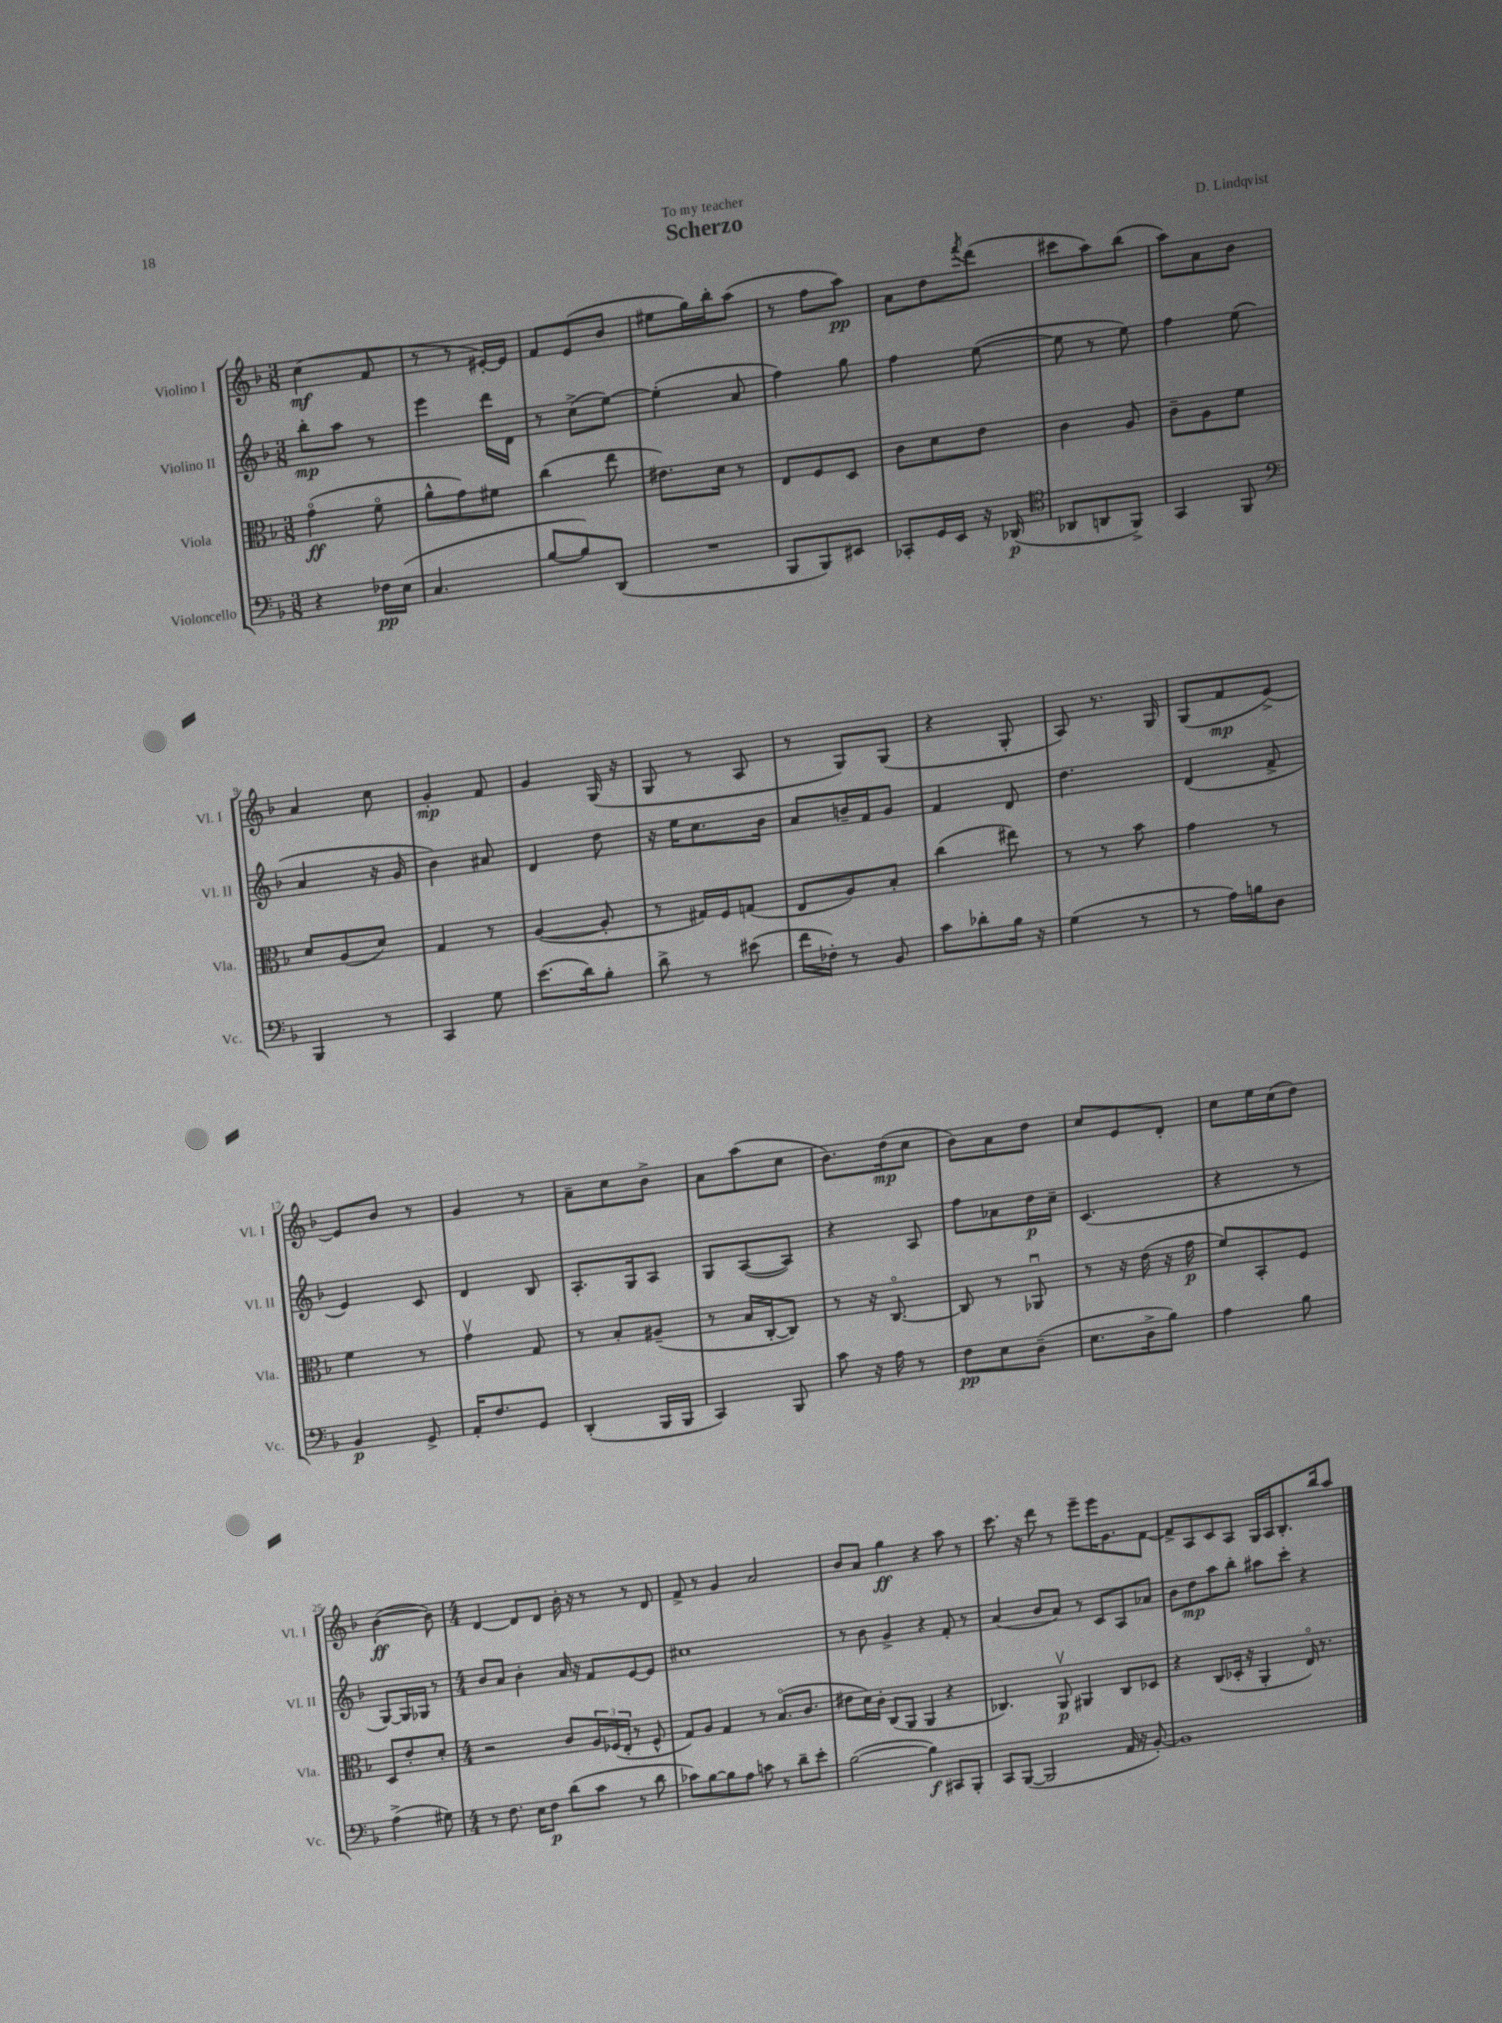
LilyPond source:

\header { title = "Scherzo" composer = "D. Lindqvist" dedication = "To my teacher" }
<<
\new StaffGroup <<
\new Staff = "s0" \with { instrumentName = "Violino I" shortInstrumentName = "Vl. I" } {
    \clef treble \key f \major \numericTimeSignature \time 3/8
    c''4\mf( f'8 |
    r8 r8 eis'16~-.) eis'16 |
    f'8 e'8( bes'8 |
    eis''8 g''16) bes''16-. a''8( |
    r8 f''8 a''8\pp) |
    a'8 d''8 \acciaccatura { f'''8 } d'''8( |
    cis'''8 a''8) bes''8( |
    a''8) a'8 bes'8 |
    a'4 c''8 |
    g'4-.\mp f'8 |
    g'4 g16( r16 |
    g8 r8 a8 |
    r8 g8) g8( |
    r4 g8-. |
    a8) r8. g16 |
    g8( f'8\mp e'8~->) |
    e'8 bes'8 r8 |
    g'4 r8 |
    a'8-- c''8 bes'8-> |
    a'8 a''8( c''8 |
    bes'8.) d''16\mp( c''8 |
    bes'8) a'8 d''8 |
    c''8 e'8 d'8-. |
    c''8 e''16 c''16( d''8) |
    bes'4~\ff( bes'8) |
    \numericTimeSignature \time 4/4 d'4~ d'8 d'8 bes'16-. r16 r8 r8 d'8 |
    f'8-> r8 g'4 a'2 |
    bes'8 a'8 g''4\ff r4 a''8 r8 |
    c'''8. r16 d'''8 r8 e'''8-- e'''16 g'8. f'8~ |
    f'8-> a8 c'8 a8 g16 a16 bes8.-. bes''16 a''8 \bar "|." |
}
\new Staff = "s1" \with { instrumentName = "Violino II" shortInstrumentName = "Vl. II" } {
    \clef treble \key f \major \numericTimeSignature \time 3/8
    bes''8-.\mp a''8 r8 |
    e'''4 d'''16 d'16 |
    r8 c''8->( e''8~) |
    e''4-.( a'8 |
    f''4) g''8 |
    f''4 e''8~( |
    e''8 r8 e''8) |
    f''4 e''8( |
    a'4 r16 g'16 |
    bes'4) ais'8 |
    d'4 d''8 |
    r16 e''16 c''8. bes'16 |
    a'8 b'16-- f'16 g'8 |
    f'4 d'8 |
    d''4. |
    d'4( f'8-> |
    e'4) c'8 |
    d'4 bes8 |
    a8.-. g16 a8 |
    g8 a8~( a8) |
    r4 a8 |
    f''8 aes'8 d''16\p c''16-- |
    c'4.( |
    r4 r8 |
    g8~) g16 ges16 r8 |
    \numericTimeSignature \time 4/4 bes'8 a'8 bes'4-. a'16 r16 f'8 e'8~ e'8 |
    cis''1 |
    r8 bes'8 g'4-> r4 f'8-. r8 |
    a'4( bes'8 a'8) r8 c'8 a8 aes'8 |
    bes'8 d''8\mp a''8 bes''8-. ais''8 c'''8-. r4 \bar "|." |
}
\new Staff = "s2" \with { instrumentName = "Viola" shortInstrumentName = "Vla." } {
    \clef alto \key f \major \numericTimeSignature \time 3/8
    g'4\flageolet\ff( f'8\flageolet |
    a'8-^ g'8) fis'8 |
    c''4( e''8 |
    eis'8.) d'16 r8 |
    e8 f8 d8 |
    c'8 d'8 e'8 |
    c'4 a8 |
    c'8-- a8 f'8 |
    d'8 a8( d'8) |
    g4 r8 |
    a4~( a8-. |
    r8 gis16) f16 g8( |
    e8 a8) bes8-. |
    c''4( eis''8) |
    r8 r8 bes'8 |
    g'4 r8 |
    f'4 r8 |
    g'4\upbow g8 |
    r8 bes8-. ais8--( |
    r8 bes16 c16~-. c8) |
    r8 r16 c8.~\flageolet |
    c8 r8 aes,8\downbow |
    r8 r16 e'16( r16 g'16\p |
    f'8) bes,8-. f8 |
    d8 e'8-. d'8-. |
    \numericTimeSignature \time 4/4 r2 c'8 \tuplet 3/2 { a16 fes16( e16-. } r8 fes8-^ |
    g8) a8 g4 r8 bes8.\flageolet( c'8. |
    eis'8 d'16) c'16-. c8( a,8 a,4 r4 |
    ces4.) a,8\upbow\p ais,4 ces8 des8 |
    r4 c8( des16-. r16 a,4-. e16\flageolet) r8. \bar "|." |
}
\new Staff = "s3" \with { instrumentName = "Violoncello" shortInstrumentName = "Vc." } {
    \clef bass \key f \major \numericTimeSignature \time 3/8
    r4 fes16\pp e16( |
    c4. |
    bes8~ bes8) d,8( |
    R4. |
    bes,,8 bes,,8) eis,8 |
    ces,8-. g,16 e,16 r16 des,16\p( |
    \clef tenor aes,8 a,8 f,8->) |
    g,4 f,8 |
    \clef bass bes,,4 r8 |
    c,4 g8 |
    e'8.( d'16) bes8-. |
    d'8-> r8 eis'8( |
    f'16 fes16-.) r8 bes,8 |
    c'8 des'8-. bes16 r16 |
    g4( r8 |
    r8 a16) b16 d8 |
    bes,4\p g,8-> |
    a,16-. f8. g,8 |
    d,4-.( bes,,16 bes,,16 |
    c,4) bes,,8 |
    c'8 r16 a16 r8 |
    f8\pp e8 d8--( |
    e8. d16-> bes8) |
    a4 bes8 |
    a4->( gis8) |
    \numericTimeSignature \time 4/4 r8 f8. e16 f8\p d'8( c'8 r8 d'8 |
    ces'8) bes8~ bes8 a8 c'8 r8 d'8-- e'8-. |
    bes2~( bes4\f) cis,8 bes,,8-. |
    c,8 bes,,8~( bes,,2 a,16 r16 bes,8~-.) |
    bes,1 \bar "|." |
}
>>
>>
